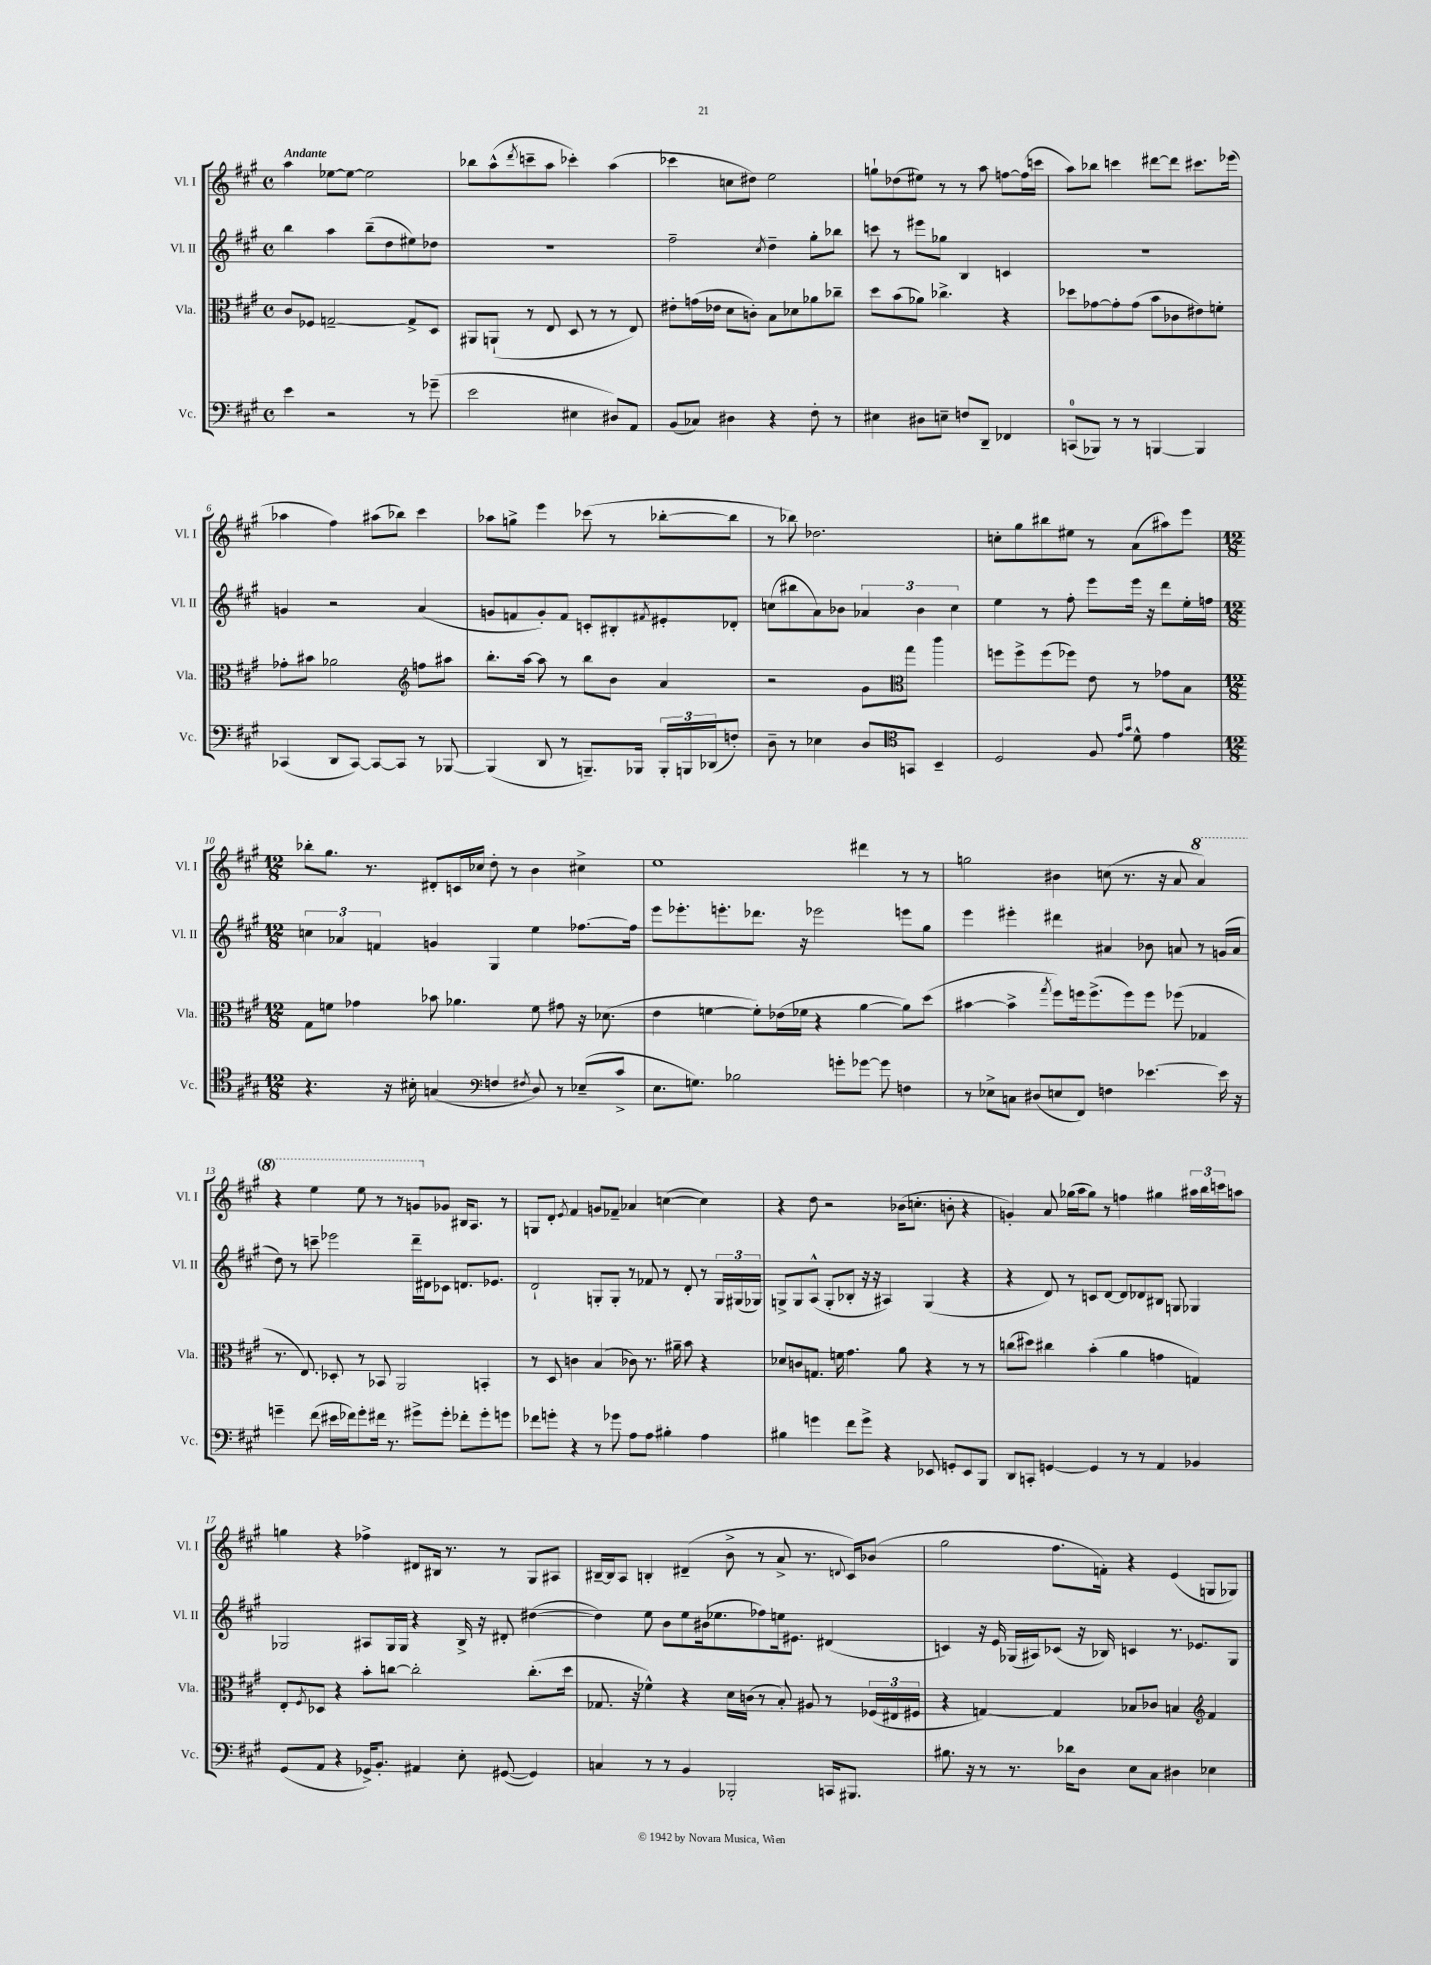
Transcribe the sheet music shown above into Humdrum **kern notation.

**kern	**kern	**kern	**kern
*staff4	*staff3	*staff2	*staff1
*clefF4	*clefC3	*clefG2	*clefG2
*k[f#c#g#]	*k[f#c#g#]	*k[f#c#g#]	*k[f#c#g#]
*M4/4	*M4/4	*M4/4	*M4/4
*met(c)	*met(c)	*met(c)	*met(c)
4e\	8c#/L	4bb\	4aa\
.	8F-/J	.	.
2r	[2G~/	4aa\	[8ee-\L
.	.	.	8ee-\_J
.	.	(8bb~\L	2ee-\]
.	.	8dd\	.
8r	8G^/]L	8ee#\)	.
(8g-~\	8D/J	8dd-\J	.
=	=	=	=
2e\	8AA#/L	1r	8bb-\L
.	(8AA`/J	.	(8aa^^\
.	.	.	8qddd/
.	8r	.	8ccc~\
.	8E/	.	8aa\J
4E#\	8D/	.	4ccc-'\)
.	8r	.	.
8D#/L)	8r	.	(4aa\
8AA/J	8E/)	.	.
=	=	=	=
(8BB/L	8e#'\L	2ff#~\	4ccc-\
8C-/J)	(16g\L	.	.
.	16e-\JJ	.	.
4D#\	8d\L	.	8cc\L
.	8c'\J)	.	8dd#\J)
.	.	8qcc#/	.
4r	8B\L	4dd~\	2ee\
.	8d-\	.	.
8F#'\	8a-\	8gg#'\L	.
8r	8cc-~\J	8bb-\J	.
=	=	=	=
4E#\	8dd\L	8ccc\	8gg`\L
.	(8b\	8r	(8dd-\
8D#\L	8a-\J)	8eee#\L	8ee#\J)
8E~\J	4.cc-^\	8gg-\J	8r
8F/L	.	4B/	8r
8DD~/J	.	.	8aa\
4FF-/	4r	4c/	[8ff\L
.	.	.	(16ff\]L
.	.	.	16ccc\JJ
=	=	=	=
(8CC/L	8dd-\L	1r	8aa\L)
8BBB-/J)	[8g-\	.	8bb-\J
8r	8g-'\]	.	4ccc\
8r	(8g-\J	.	.
[4BBB/	8b\L	.	[8ddd#\L
.	8c-\	.	8ddd#\]J
4BBB/]	8e#\)	.	8.ccc#\L
.	8f'\J	.	.
.	.	.	(16eee-\Jk
=	=	=	=
(4CC-/	8g-'\L	4g/	4aa-\
.	8b#\J	.	.
8DD/L	2a-\	2r	4ff#\)
[8CC-/J)	.	.	.
8CC-/_L	.	.	(8aa#\L
8CC-/]J	.	.	8bb-\J)
*	*clefG2	*	*
8r	8ff\L	(4a/	4ccc#\
[8BBB-/	8aa#\J	.	.
=	=	=	=
(4BBB-/]	8.bb'\L	8g/L	8aa-\L
.	.	8f/	8gg^\J
.	[16aa\Jk	.	.
8DD/	8aa\]	8g'/)	4eee\
8r	8r	8f/J	.
8.BBB~/L)	8bb\L	8c'/L	(8ccc-\
.	8b\J	8B#'/	8r
16BBB-/Jk	.	.	.
.	.	8qf#/	.
24BBB-'/LL	4a/	8e#'/	[8bb-'\L
24BBB/	.	.	.
(24DD-/J	.	.	.
8F'/J)	.	8d-'/J	8bb-\]J
=	=	=	=
8D~\	2r	(8cc\L	8r
8r	.	8bb#\	8bb-\)
4E-\	.	8a\)	2.dd-\
.	.	8b-\J	.
8D/L	8g#\L	6a-/	.
8GG/J	8gg#\J	.	.
.	.	6b-\	.
4BB~/	4ccc#\	.	.
.	.	6cc\	.
=	=	=	=
*clefC4	*clefC3	*	*
2D/	8ff\L	4ee\	8cc'\L
.	8ff^\	.	8gg#\
.	(8ff\	8r	8bb#\
.	8ff-\J)	8ff#'\	8ee#\J
8F#/	8e\	8eee\L	8r
16qqe/LL	.	.	.
16qqg#/JJ	.	.	.
8d^^\	8r	16eee\Jk	(8a\L
.	.	16r	.
4e\	8g-\L	8ddd\L	8aa#\)
.	8B\J	16ee'\L	8eee\J
.	.	16ff\JJ	.
=	=	=	=
*M12/8	*M12/8	*M12/8	*M12/8
4.r	8G#\L	6cc\	8bb-'\L
.	8f\J	.	8.gg#\J
.	.	6a-/	.
.	4g-\	.	.
.	.	.	8.r
.	.	6f/	.
16r	.	.	.
16B#'\	.	.	.
(4G/	8b-\	4g/	8d#'/L
.	4.a-\	.	16c/L
.	.	.	16cc-/JJ
4F/	.	4G#/	8dd'\
.	.	.	8r
8qF#/	.	.	.
8D/)	8f\	4ee\	4b\
8r	8g#\	.	.
(8E-~/L	16r	[8.ff-\L	4cc#^\
.	(8.d-\	.	.
8c#^/J	.	.	.
.	.	16ff-\]Jk	.
=	=	=	=
*clefF4	*	*	*
8.E\L	4e\	8eee\L	1ee
.	.	8.eee-'\	.
8.G\J)	.	.	.
.	[4f\	.	.
.	.	8.eee'\	.
2B-\	.	.	.
.	8f'\]L)	8.ddd-\J	.
.	(16e-\L	.	.
.	16f-\JJ	16r	.
.	4r	2eee-\	.
8g'\L	.	.	.
[8g-\J	[4a\	.	4ddd#\
8g-\]	.	.	.
4F\	8a\]L)	8eee\L	8r
.	(8dd\J	8gg#\J	8r
=	=	=	=
8r	[4b#\	4eee\	2gg\
8E-^\L	.	.	.
8C\J	4b#^\]	4eee#'\	.
(8D#/L	.	.	.
.	8qgg#/	.	.
8E/	8ff#\L)	4ddd#\	4b#\
8FF#/J)	16ff\k	.	.
.	(8.ff^\	.	.
4F\	.	4a#/	(8cc\
.	8ff\)	.	8.r
[4.e-\	8ff\J	8b-\	.
.	.	.	16r
.	(8ff-\	8a/	8a/
.	4G-/	8r	4aa/)
16e-\]	.	(16g/LL	.
16r	.	16a/JJ	.
=	=	=	=
4g~\	8.r	8dd\)	4r
.	.	8r	.
.	8.E/)	.	.
(8f#\	.	8ccc~\	4eee\
16e#\LL	8D-'/	2eee-\	.
16f-\J)	.	.	.
8g'\	8r	.	8eee\
16f#\Jk	8BB-/	.	8r
8.r	.	.	.
.	2AA/	.	8r
8g#^\L	.	16ddd~\LL	8gg/L
.	.	16d#\J	.
8g#'\J	.	8c-\J	8g-/J
8f-'\L	.	8.d/L	16B#/LK
.	.	.	8.A/J
8g#'\	4BB'/	.	.
.	.	8.e-/J	.
8g\J	.	.	8r
=	=	=	=
8f-\L	8r	2d`/	8G/L
8g'\J	8D/	.	8d'/J
.	.	.	8qe/
4r	4c\	.	4f#/
8r	(4B/	8G'/L	8g/L
8g-\	.	8G'/J	8f-~/J
8A\L	8c-\)	8r	4a-/
8A\J	8.r	8f-/	.
4B#'\	.	8r	([4cc\
.	16a#~\	.	.
.	8b\	8d'/	.
4A\	4r	8r	4cc\])
.	.	24G/LL	.
.	.	(24G#/	.
.	.	24G-/JJ)	.
=	=	=	=
4B#\	8d-/L	8G^/L	4r
.	8c/	8G/	.
4g\	8.G/J	(8A^^/J	8dd\
.	.	8G'/L	2r
.	16f\	.	.
8f#\L	4.g#\	8B-'/J	.
8g^\J	.	16r	.
.	.	16r	.
4r	.	4A#/)	.
.	8a\	.	(16b-\LK
.	.	.	8.cc'\J
8EE-/	4r	(4G/	.
8GG'/L	.	.	8b'\
8EE-/	8r	4r	4r
8BBB/J	8r	.	.
=	=	=	=
8DD/L	(8cc\L	4r	4g'/)
8CC'/J	8dd#\J)	.	.
[4GG/	4cc#\	8d/)	8a/
.	.	8r	(16gg-\LL
.	.	.	16aa\J
4GG/]	(4b'\	8c/L	8gg-\J)
.	.	[8d/J	8r
8r	4a\	8d/]L	4ff\
8r	.	8d-/	.
4AA/	4g\	8B#/J	4gg#\
.	.	8G/	.
4BB-/	4G/)	4G-/	24aa#\LL
.	.	.	24bb\
.	.	.	24ccc\J
.	.	.	8aa\J
=	=	=	=
(8GG#/L	8E'/L	2G-/	4gg\
.	8qF#/	.	.
8AA/J	8D-/J	.	.
4r	4r	.	4r
16GG-^/LK)	8b'\L	8A#/L	4ff-^\
8.BB'/J	.	.	.
.	[8cc\J	16G-/L	.
.	.	16G-/JJ	.
4AA#/	2cc'\]	4r	8d#/L
.	.	.	16B#/Jk
.	.	.	8.r
8E'\	.	16B^/	.
.	.	16r	.
([8GG#/	.	8d#'/	8r
4GG#/])	(8.cc'\L	([4dd#\	8G#/L
.	.	.	8A#/J
.	16dd\Jk	.	.
=	=	=	=
4C/	8.G-/	4dd#\])	[16B#~/LL
.	.	.	16B#/]J
.	.	.	8A/J
.	16r	.	.
8r	4f-^^\)	8ee\	4B'/
8r	.	8b\L	.
4BB/	4r	8ee\	(4d#~/
.	.	(16b#\k	.
.	.	8.ee-\	.
2BBB-'/	16d\LL	.	8b^\
.	(16c\JJ	.	.
.	8r	8ff-\)	8r
.	8B'/)	16ee\k	8a^/
.	.	8.e#\J	.
.	8A#/	.	8.r
16CC/LK	8r	(4d#/	.
.	.	.	8qqd/
8.BBB#/J	.	.	16c#/LK)
.	(24F-/LL	.	(8b-/J
.	24E#/	.	.
.	24F#/JJ	.	.
=	=	=	=
8.B#\	4r	4c/)	2gg#\
16r	.	.	.
8r	[4G/)	16r	.
.	.	16e/	.
8.r	.	(16G-/LL	.
.	.	16A#/J)	.
.	4G/]	(8c-/J	8.ff#\L
16d-\LK	.	.	.
8D\J	.	16r	.
.	.	16B-/)	16f'\Jk)
8E\L	8B-/L	4c/	4r
8C#\J	8c-/J	.	.
4D#\	4B/	8.r	(4e/
.	.	8.e-/L	.
*	*clefG2	*	*
4E-\	4f#/	.	8G/L
.	.	8G-/J	8G-/J)
==	==	==	==
*-	*-	*-	*-
